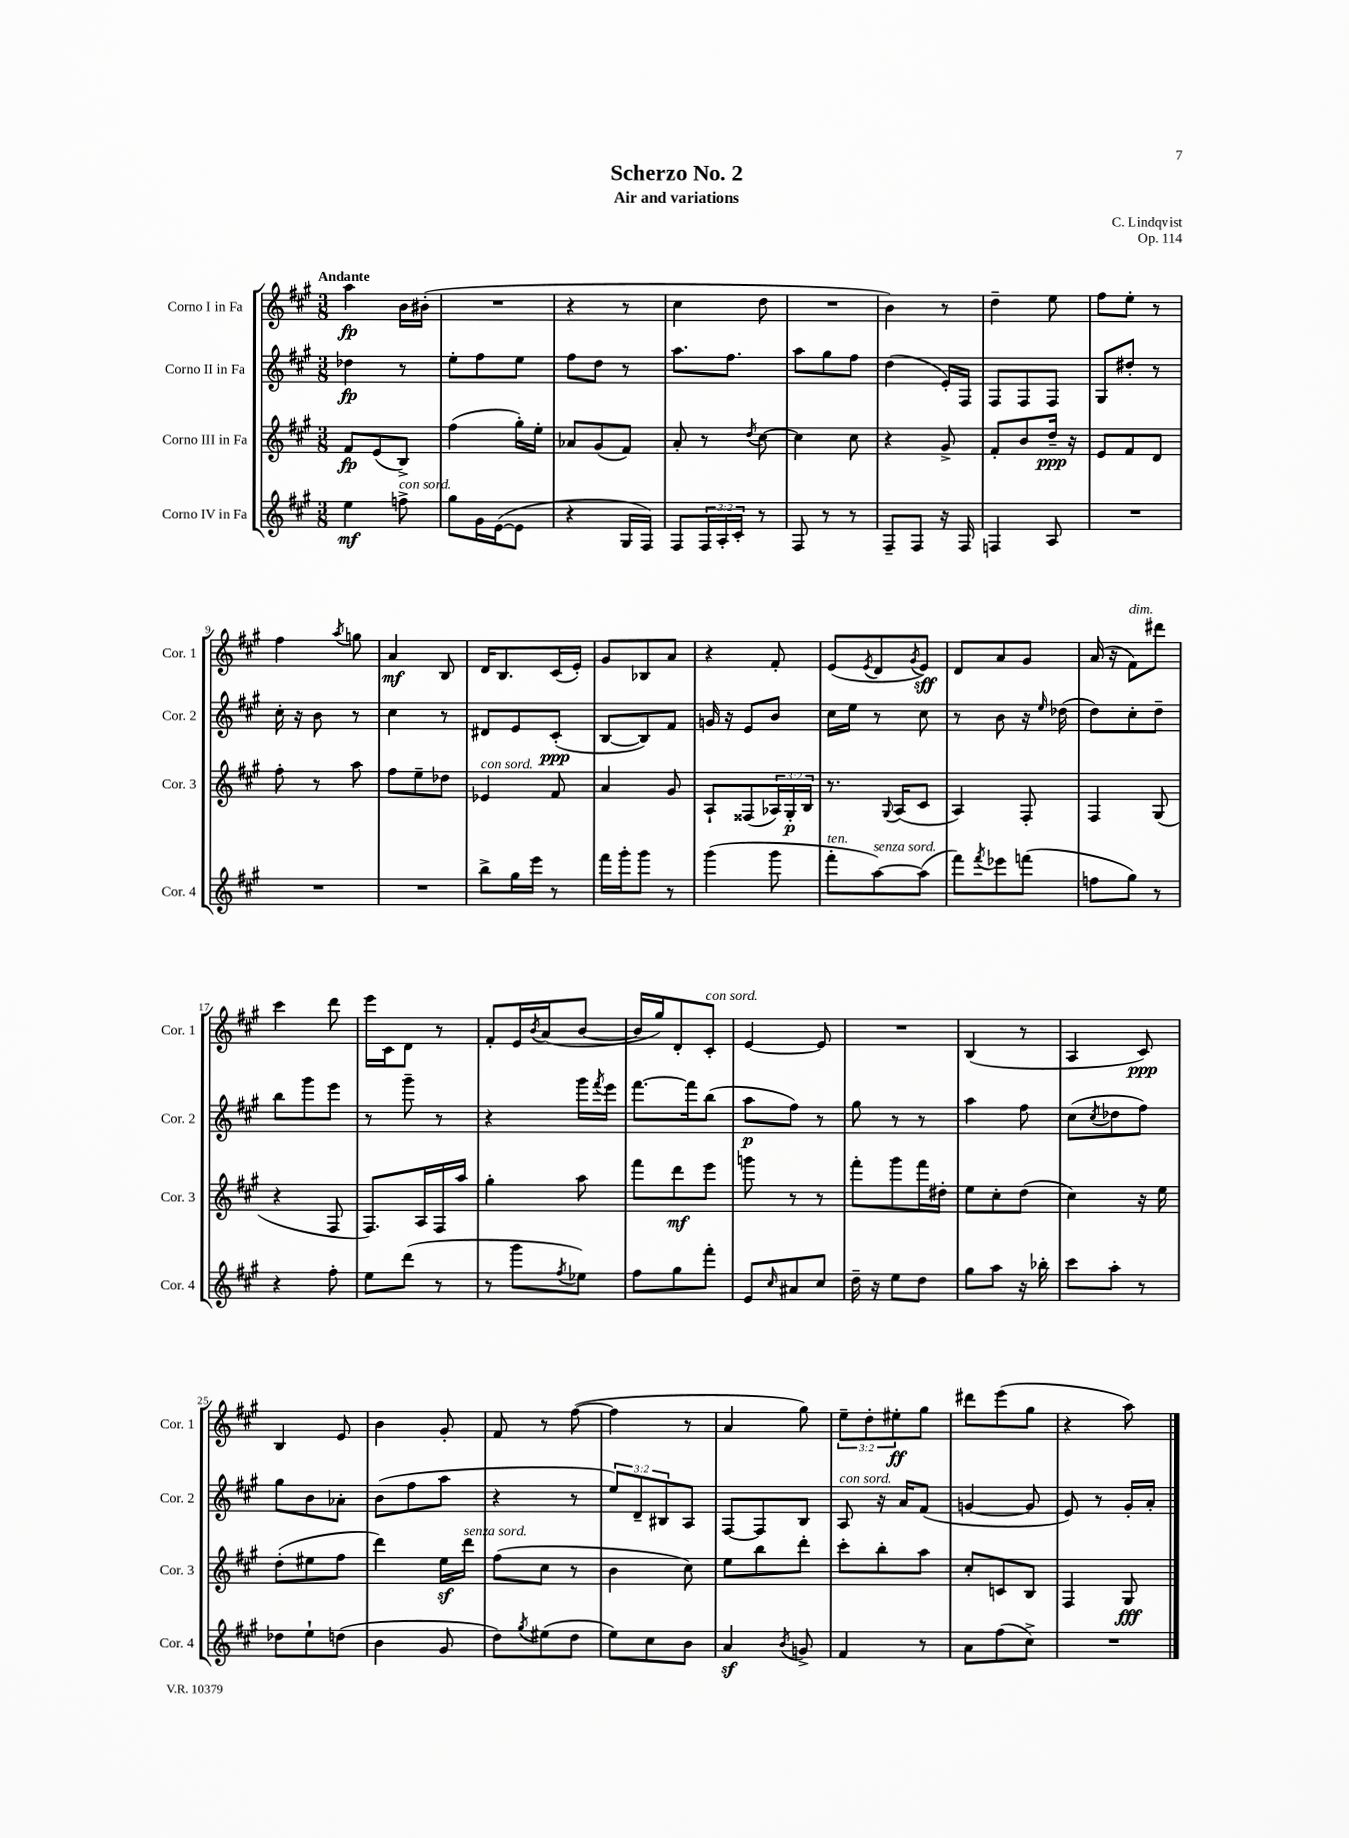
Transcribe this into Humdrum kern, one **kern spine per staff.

**kern	**dynam	**kern	**dynam	**kern	**dynam	**kern	**dynam
*part4	*part4	*part3	*part3	*part2	*part2	*part1	*part1
*staff4	*staff4	*staff3	*staff3	*staff2	*staff2	*staff1	*staff1
*I"Corno IV in Fa	*	*I"Corno III in Fa	*	*I"Corno II in Fa	*	*I"Corno I in Fa	*
*I'Cor. 4	*	*I'Cor. 3	*	*I'Cor. 2	*	*I'Cor. 1	*
*clefG2	*	*clefG2	*	*clefG2	*	*clefG2	*
*k[f#c#g#]	*	*k[f#c#g#]	*	*k[f#c#g#]	*	*k[f#c#g#]	*
*M3/8	*	*M3/8	*	*M3/8	*	*M3/8	*
=1	=1	=1	=1	=1	=1	=1	=1
!	!	!	!	!	!	!LO:TX:a:B:t=Andante	!
4ee\	mf	8f#/L	fp	4dd-X\	fp	4aa\	fp
.	.	(8e/	.	.	.	.	.
!LO:TX:a:i:t=con sord.	!	!	!	!	!	!	!
8ffn^\	.	8B^/J)	.	8r	.	16b\LL	.
.	.	.	.	.	.	(16b#X'\JJ	.
=2	=2	=2	=2	=2	=2	=2	=2
8gg#\L	.	(4ff#\	.	8ee'\L	.	4.r	.
16g#\L	.	.	.	8ff#\	.	.	.
([16e\J	.	.	.	.	.	.	.
8e\J]	.	16gg#'\LL)	.	8ee\J	.	.	.
.	.	16ee'\JJ	.	.	.	.	.
=3	=3	=3	=3	=3	=3	=3	=3
4r	.	8a-X/L	.	8ff#\L	.	4r	.
.	.	(8g#/	.	8dd\J	.	.	.
16G#/LL	.	8f#/J)	.	8r	.	8r	.
16F#/JJ)	.	.	.	.	.	.	.
=4	=4	=4	=4	=4	=4	=4	=4
8F#/L	.	8a'/	.	8.aa\L	.	4cc#\	.
24F#/L	.	8r	.	.	.	.	.
24A'/	.	.	.	.	.	.	.
.	.	.	.	8.ff#\J	.	.	.
24c#'/JJ	.	.	.	.	.	.	.
.	.	8qdd/	.	.	.	.	.
8r	.	[8cc#\	.	.	.	8dd\	.
=5	=5	=5	=5	=5	=5	=5	=5
8F#/	.	4cc#\]	.	8aa\L	.	4.r	.
8r	.	.	.	8gg#\	.	.	.
8r	.	8cc#\	.	8ff#\J	.	.	.
=6	=6	=6	=6	=6	=6	=6	=6
8F#~/L	.	4r	.	(4dd\	.	4b\)	.
8F#/J	.	.	.	.	.	.	.
16r	.	8g#^/	.	16e'/LL)	.	8r	.
16F#/	.	.	.	16F#/JJ	.	.	.
=7	=7	=7	=7	=7	=7	=7	=7
4Fn/	.	8f#'/L	.	8F#/L	.	4dd~\	.
.	.	8b/	.	8F#/	.	.	.
8A/	.	16dd~/Jk	ppp	8F#/J	.	8ee\	.
.	.	16r	.	.	.	.	.
=8	=8	=8	=8	=8	=8	=8	=8
4.r	.	8e/L	.	8G#/L	.	8ff#\L	.
.	.	8f#/	.	8dd#X'/J	.	8ee'\J	.
.	.	8d/J	.	8r	.	8r	.
!!LO:LB:g=z
=9	=9	=9	=9	=9	=9	=9	=9
4.r	.	8ff#'\	.	16cc#'\	.	4ff#\	.
.	.	.	.	16r	.	.	.
.	.	8r	.	8b\	.	.	.
.	.	.	.	.	.	8qaa/	.
.	.	8aa\	.	8r	.	8ggn\	.
=10	=10	=10	=10	=10	=10	=10	=10
4.r	.	8ff#\L	.	4cc#\	.	4a/	mf
.	.	8ee~\	.	.	.	.	.
.	.	8dd-X\J	.	8r	.	8B/	.
=11	=11	=11	=11	=11	=11	=11	=11
!	!	!LO:TX:a:i:t=con sord.	!	!	!	!	!
8bb^\L	.	4e-X/	.	8d#X/L	.	16d/KL	.
.	.	.	.	.	.	8.B/	.
16gg#\L	.	.	.	8e/	.	.	.
16eee\JJ	.	.	.	.	.	.	.
8r	.	8f#/	.	(8c#'/J	ppp	(16c#/L	.
.	.	.	.	.	.	16e'/JJ)	.
=12	=12	=12	=12	=12	=12	=12	=12
16fff#\LL	.	4a/	.	[8B/L	.	8g#/L	.
16ggg#'\J	.	.	.	.	.	.	.
8ggg#\J	.	.	.	8B/])	.	8B-X/	.
8r	.	8g#/	.	8f#/J	.	8a/J	.
=13	=13	=13	=13	=13	=13	=13	=13
(4ggg#\	.	8A`/L	.	16gn/	.	4r	.
.	.	.	.	16r	.	.	.
.	.	(8F##X/	.	8e/L	.	.	.
8ggg#\	.	24A-X/L)	.	8b/J	.	8f#'/	.
.	.	24G#'/	p	.	.	.	.
.	.	24B/JJ	.	.	.	.	.
=14	=14	=14	=14	=14	=14	=14	=14
!LO:TX:a:i:t=ten.	!	!	!	!	!	!	!
8fff#'\L	.	8.r	.	16cc#\LL	.	(8e/L	.
.	.	.	.	16ee\JJ	.	.	.
.	.	.	.	.	.	8qe/	.
!LO:TX:a:i:t=senza sord.	!	!	!	!	!	!	!
[8aa\)	.	.	.	8r	.	8d/	.
.	.	8qqG#/	.	.	.	.	.
.	.	(16A/KL	.	.	.	.	.
.	.	.	.	.	.	8qg#/	.
(8aa\J]	.	8c#/J	.	8cc#\	.	8e/J)	sff
=15	=15	=15	=15	=15	=15	=15	=15
8fff#\L)	.	4A/)	.	8r	.	8d/L	.
8qfff#/	.	.	.	.	.	.	.
8eee-X\	.	.	.	8b\	.	8a/	.
(8fffn\J	.	8F#'/	.	16r	.	8g#/J	.
.	.	.	.	16qqee/	.	.	.
.	.	.	.	(16dd-X\	.	.	.
=16	=16	=16	=16	=16	=16	=16	=16
8ffn\L	.	4F#/	.	8dd\L)	.	(16a/	.
.	.	.	.	.	.	16r	.
!	!	!	!	!	!	!LO:TX:a:i:t=dim.	!
8gg#\J)	.	.	.	8cc#'\	.	8f#\L)	.
8r	.	(8G#/	.	8dd~\J	.	8ddd#X\J	.
!!LO:LB:g=z
=17	=17	=17	=17	=17	=17	=17	=17
4r	.	4r	.	8bb\L	.	4ccc#\	.
.	.	.	.	8ggg#\	.	.	.
8ff#'\	.	8F#/	.	8eee\J	.	8ddd\	.
=18	=18	=18	=18	=18	=18	=18	=18
8ee\L	.	8.F#/L)	.	8r	.	16eee\LL	.
.	.	.	.	.	.	16c#\J	.
(8ddd\J	.	.	.	8ggg#~\	.	8d\J	.
.	.	16A/L	.	.	.	.	.
8r	.	16F#/	.	8r	.	8r	.
.	.	16aa/JJ	.	.	.	.	.
=19	=19	=19	=19	=19	=19	=19	=19
8r	.	4gg#'\	.	4r	.	8f#'/L	.
8ggg#\L	.	.	.	.	.	16e/L	.
.	.	.	.	.	.	8qb/	.
.	.	.	.	.	.	(16a/J	.
8qff#/	.	.	.	.	.	.	.
8ee-X\J)	.	8aa\	.	16ggg#\LL	.	[8b/J	.
.	.	.	.	8qfff#/	.	.	.
.	.	.	.	16eee\JJ	.	.	.
=20	=20	=20	=20	=20	=20	=20	=20
8ff#\L	.	8fff#\L	.	[8.fff#\L	.	16b/LL]	.
.	.	.	.	.	.	16gg#/J)	.
8gg#\	.	8ddd\	mf	.	.	8d'/	.
.	.	.	.	16fff#\k]	.	.	.
!	!	!	!	!	!	!LO:TX:a:i:t=con sord.	!
8fff#'\J	.	8eee\J	.	(8bb\J	.	8c#'/J	.
=21	=21	=21	=21	=21	=21	=21	=21
8e/L	.	8gggn\	.	8aa\L	p	[4e/	.
16qqcc#/	.	.	.	.	.	.	.
8a#X/	.	8r	.	8ff#\J)	.	.	.
8cc#/J	.	8r	.	8r	.	8e/]	.
=22	=22	=22	=22	=22	=22	=22	=22
16dd~\	.	8fff#'\L	.	8gg#\	.	4.r	.
16r	.	.	.	.	.	.	.
8ee\L	.	8ggg#\	.	8r	.	.	.
8dd\J	.	16fff#\L	.	8r	.	.	.
.	.	16dd#X'\JJ	.	.	.	.	.
=23	=23	=23	=23	=23	=23	=23	=23
8gg#\L	.	8ee\L	.	4aa\	.	(4B/	.
8aa\J	.	8cc#'\	.	.	.	.	.
16r	.	(8dd\J	.	8ff#\	.	8r	.
16bb-X'\	.	.	.	.	.	.	.
=24	=24	=24	=24	=24	=24	=24	=24
8ccc#\L	.	4cc#\)	.	(8cc#\L	.	4A/	.
.	.	.	.	8qcc#/	.	.	.
8aa'\J	.	.	.	8dd-X\	.	.	.
8r	.	16r	.	8ff#\J)	.	8c#/)	ppp
.	.	16ee\	.	.	.	.	.
!!LO:LB:g=z
=25	=25	=25	=25	=25	=25	=25	=25
8dd-X\L	.	(8dd'\L	.	8gg#\L	.	4B/	.
8ee`\	.	8ee#X\	.	8b\	.	.	.
(8ddn\J	.	8ff#\J	.	8a-X'\J	.	8e/	.
=26	=26	=26	=26	=26	=26	=26	=26
4b\	.	4ddd\)	.	(8b\L	.	4b\	.
.	.	.	.	8ff#\	.	.	.
8g#/	.	16eez\LL	.	8aa\J	.	8g#'/	.
!	!	!LO:TX:a:i:t=senza sord.	!	!	!	!	!
.	.	16ddd\JJ	.	.	.	.	.
=27	=27	=27	=27	=27	=27	=27	=27
8dd\L)	.	(8ff#\L	.	4r	.	8f#/	.
8qgg#/	.	.	.	.	.	.	.
(8ee#X\	.	8cc#\J	.	.	.	8r	.
8dd\J	.	8r	.	8r	.	([8ff#\	.
=28	=28	=28	=28	=28	=28	=28	=28
8ee\L)	.	4b\	.	12ee/L)	.	4ff#\]	.
.	.	.	.	12d~/	.	.	.
8cc#\	.	.	.	.	.	.	.
.	.	.	.	12B#X/	.	.	.
8b\J	.	8cc#\)	.	8A/J	.	8r	.
=29	=29	=29	=29	=29	=29	=29	=29
4az/	.	8ee\L	.	[8F#/L	.	4a/	.
.	.	8bb\	.	8F#/]	.	.	.
8qb/	.	.	.	.	.	.	.
8gn^/	.	8ddd'\J	.	8B/J	.	8gg#\)	.
=30	=30	=30	=30	=30	=30	=30	=30
!	!	!	!	!LO:TX:a:i:t=con sord.	!	!	!
4f#/	.	8ccc#'\L	.	8A/	.	12ee~\L	.
.	.	.	.	.	.	12dd'\	.
.	.	8bb'\	.	16r	.	.	.
.	.	.	.	.	.	12ee#X'\	ff
.	.	.	.	16a/KL	.	.	.
8r	.	8aa\J	.	(8f#/J	.	8gg#\J	.
=31	=31	=31	=31	=31	=31	=31	=31
8a\L	.	8cc#'/L	.	[4gn/	.	8ddd#X\L	.
(8ff#\	.	8cn/	.	.	.	(8eee\	.
8cc#^\J)	.	8B/J	.	8g/]	.	8gg#\J	.
=32	=32	=32	=32	=32	=32	=32	=32
4.r	.	4F#/	.	8e/)	.	4r	.
.	.	.	.	8r	.	.	.
.	.	8G#/	fff	16g#'/LL	.	8aa\)	.
.	.	.	.	16a'/JJ	.	.	.
==	==	==	==	==	==	==	==
*-	*-	*-	*-	*-	*-	*-	*-
